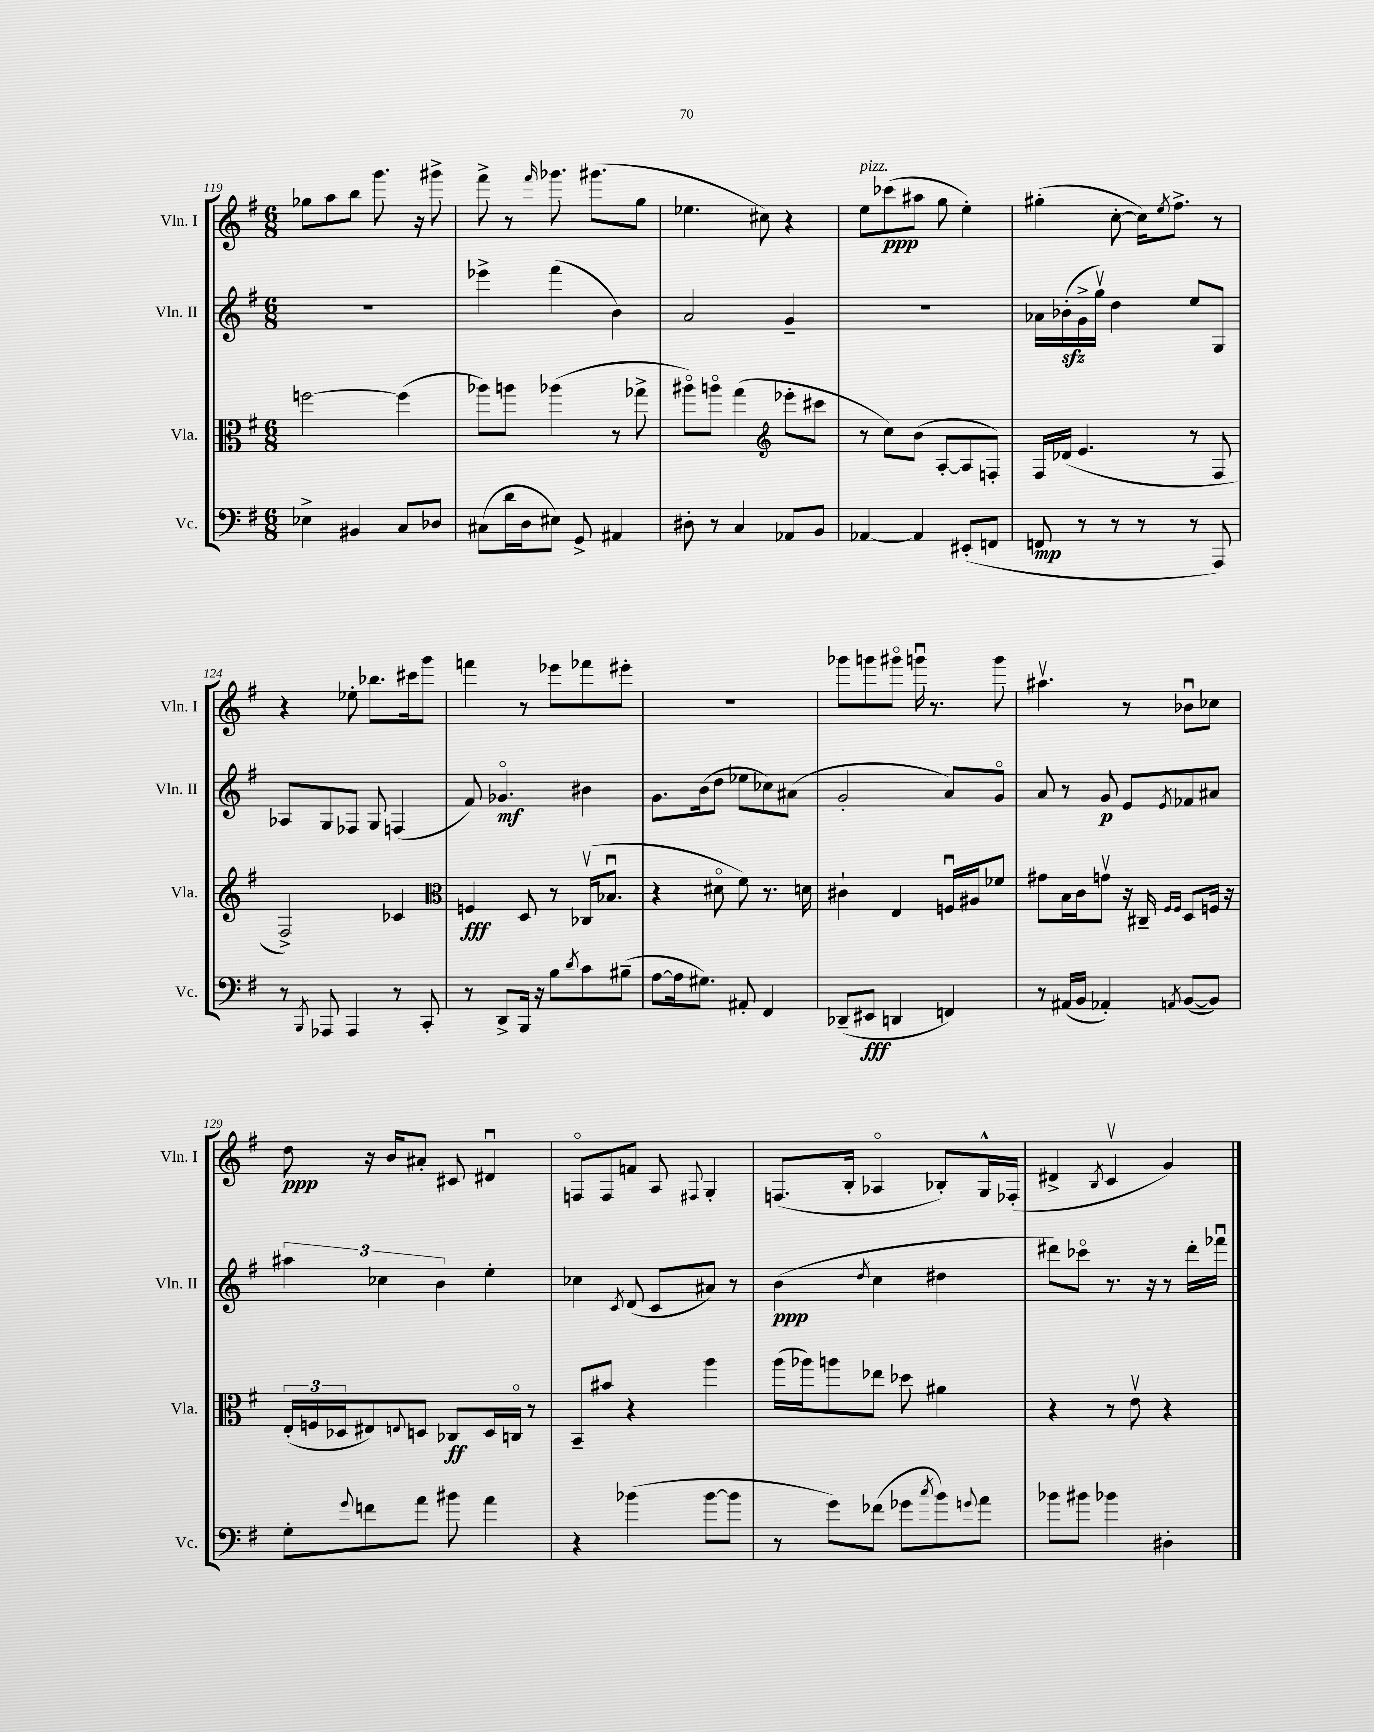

**kern	**dynam	**kern	**dynam	**kern	**dynam	**kern	**dynam
*part4	*part4	*part3	*part3	*part2	*part2	*part1	*part1
*staff4	*staff4	*staff3	*staff3	*staff2	*staff2	*staff1	*staff1
*I"Vc.	*	*I"Vla.	*	*I"Vln. II	*	*I"Vln. I	*
*I'Vc.	*	*I'Vla.	*	*I'Vln. II	*	*I'Vln. I	*
*clefF4	*	*clefC3	*	*clefG2	*	*clefG2	*
*k[f#]	*	*k[f#]	*	*k[f#]	*	*k[f#]	*
*M6/8	*	*M6/8	*	*M6/8	*	*M6/8	*
=119	=119	=119	=119	=119	=119	=119	=119
4E-X^\	.	[2ffn\	.	2.r	.	8gg-X\L	.
.	.	.	.	.	.	8aa\	.
4BB#X/	.	.	.	.	.	8bb\J	.
.	.	.	.	.	.	8.ggg\	.
8C/L	.	(4ff\]	.	.	.	.	.
.	.	.	.	.	.	16r	.
8D-X/J	.	.	.	.	.	8ggg#X^\	.
=120	=120	=120	=120	=120	=120	=120	=120
(8C#X\L	.	8aa-X\L)	.	4eee-X^\	.	8fff#^\	.
16d\L	.	8aan\J	.	.	.	8r	.
16D\J	.	.	.	.	.	.	.
.	.	.	.	.	.	16qqfff#/	.
8E#X\J)	.	(4aa-X\	.	(4fff#\	.	8.ggg-X\	.
8GG^/	.	.	.	.	.	.	.
.	.	.	.	.	.	(8.ggg#X\L	.
4AA#X/	.	8r	.	4b\)	.	.	.
.	.	8gg-X^\	.	.	.	8gg\J	.
=121	=121	=121	=121	=121	=121	=121	=121
8D#X'\	.	8aa#X\L)	.	2a/	.	4.ee-X\	.
8r	.	8aan\J	.	.	.	.	.
4C/	.	(4gg\	.	.	.	.	.
.	.	.	.	.	.	8cc#X\)	.
*	*	*clefG2	*	*	*	*	*
8AA-X/L	.	8eee-X'\L	.	4g~/	.	4r	.
8BB/J	.	8ccc#X\J	.	.	.	.	.
=122	=122	=122	=122	=122	=122	=122	=122
!	!	!	!	!	!	!LO:TX:a:i:t=pizz.	!
[4AA-X/	.	8r	.	2.r	.	8ee\L	.
.	.	8cc\L)	.	.	.	(8ccc-X\	ppp
4AA-/]	.	(8b\J	.	.	.	8aa#X\J	.
.	.	[8A'/L	.	.	.	8gg\	.
(8EE#X'/L	.	8A/]	.	.	.	4ee'\)	.
8FFn/J	.	8Fn'/J)	.	.	.	.	.
=123	=123	=123	=123	=123	=123	=123	=123
8FFn/	mp	16F#/LL	.	16a-X\LL	.	(4gg#X'\	.
.	.	(16d-X/JJ	.	(16b-Xzz'\	.	.	.
8r	.	4.e/	.	16g^\	.	.	.
.	.	.	.	16ggv\JJ)	.	.	.
8r	.	.	.	4dd\	.	[8cc'\	.
8r	.	.	.	.	.	16cc\KL])	.
.	.	.	.	.	.	8qee/	.
.	.	.	.	.	.	8.ff#^\J	.
8r	.	8r	.	8ee/L	.	.	.
8AAA/)	.	8F#/	.	8G/J	.	8r	.
!!LO:LB:g=z
=124	=124	=124	=124	=124	=124	=124	=124
8r	.	2F#^/)	.	8A-X/L	.	4r	.
8qBBB/	.	.	.	.	.	.	.
8AAA-X/	.	.	.	8G/	.	.	.
4AAA-/	.	.	.	8F-X/J	.	8ee-X'\	.
.	.	.	.	8G/	.	8.bb-X\L	.
8r	.	4c-X/	.	(4Fn/	.	.	.
.	.	.	.	.	.	16ccc#X\k	.
8CC'/	.	.	.	.	.	8ggg\J	.
=125	=125	=125	=125	=125	=125	=125	=125
*	*	*clefC3	*	*	*	*	*
8r	.	4Fn/	fff	8f#/)	.	4fffn\	.
8DD^/L	.	.	.	4.g-X/	mf	.	.
16BBB/Jk	.	8D/	.	.	.	8r	.
16r	.	.	.	.	.	.	.
8B\L	.	8r	.	.	.	8eee-X\L	.
8qd/	.	.	.	.	.	.	.
8c\	.	(16C-Xv/KL	.	4b#X\	.	8fff-X\	.
.	.	8.B-Xu/J	.	.	.	.	.
(8B#X~\J	.	.	.	.	.	8eee#X'\J	.
=126	=126	=126	=126	=126	=126	=126	=126
[8A\L	.	4r	.	8.g\L	.	2.r	.
16A\k]	.	.	.	.	.	.	.
8.G#X\J)	.	.	.	(16b\k	.	.	.
.	.	8d#X\	.	8dd\J	.	.	.
8AA#X'/	.	8f#\)	.	8ee-X\L	.	.	.
4FF#/	.	8.r	.	8cc-X\)	.	.	.
.	.	.	.	(8a#X\J	.	.	.
.	.	16dn\	.	.	.	.	.
=127	=127	=127	=127	=127	=127	=127	=127
(8DD-X~/L	.	4c#X`\	.	2g'/	.	8ggg-X\L	.
8EE#X/J	fff	.	.	.	.	8gggn\	.
4DDn/	.	4E/	.	.	.	8ggg#X\J	.
.	.	.	.	.	.	16gggnu\	.
.	.	.	.	.	.	8.r	.
4FFn/)	.	16Fnu/LL	.	8a/L)	.	.	.
.	.	16A#X/J	.	.	.	.	.
.	.	8f-X/J	.	8g/J	.	8ggg\	.
=128	=128	=128	=128	=128	=128	=128	=128
8r	.	8g#X\L	.	8a/	.	4.aa#Xv\	.
(16AA#X/LL	.	16B\L	.	8r	.	.	.
16BB/JJ	.	16c\J	.	.	.	.	.
4AA-X'/)	.	8gnv\J	.	8g/	p	.	.
.	.	16r	.	8e/L	.	8r	.
.	.	16C#X~/	.	.	.	.	.
.	.	16qqF#/LL	.	.	.	.	.
8qAAn/	.	16qqF#/JJ	.	8qe/	.	.	.
([8BB/L	.	8D/L	.	8f-X/	.	8b-Xu\L	.
8BB/J])	.	16Fn/Jk	.	8a#X/J	.	8cc-X\J	.
.	.	16r	.	.	.	.	.
!!LO:LB:g=z
=129	=129	=129	=129	=129	=129	=129	=129
8G'\L	.	(24E'/LL	.	6aa#X\	.	8dd\	ppp
.	.	24Fn/	.	.	.	.	.
.	.	24D-X/J	.	.	.	.	.
8qqg/	.	.	.	.	.	.	.
8fn\	.	8E#X/)	.	.	.	16r	.
.	.	.	.	6cc-X\	.	.	.
.	.	.	.	.	.	16b/KL	.
.	.	8qqEn/	.	.	.	.	.
8a\J	.	8Dn/J	.	.	.	8a#X'/J	.
.	.	.	.	6b\	.	.	.
8b#X\	.	8C-X/L	ff	.	.	8c#X/	.
4a\	.	16D/L	.	4ee'\	.	4d#Xu/	.
.	.	16Cn/JJ	.	.	.	.	.
.	.	8r	.	.	.	.	.
=130	=130	=130	=130	=130	=130	=130	=130
4r	.	8BB~/L	.	4cc-X\	.	8Fn/L	.
.	.	8b#X/J	.	.	.	8F/	.
.	.	.	.	8qc/	.	.	.
(4b-X\	.	4r	.	(8d/	.	8fn/J	.
.	.	.	.	8c/L	.	8A/	.
.	.	.	.	.	.	8qqF#X/	.
[8b-\L	.	4aa\	.	8a#X/J)	.	4G'/	.
8b-\J]	.	.	.	8r	.	.	.
=131	=131	=131	=131	=131	=131	=131	=131
8r	.	(16aa\LL	.	(4b\	ppp	(8.Fn/L	.
.	.	16aa-X\J)	.	.	.	.	.
8g\L)	.	8aan\	.	.	.	.	.
.	.	.	.	.	.	16B'/Jk	.
.	.	.	.	8qdd/	.	.	.
(8f-X\J	.	8ee-X\J	.	4cc\	.	4A-X/	.
8g-X\L	.	8dd-X\	.	.	.	.	.
8qcc/	.	.	.	.	.	.	.
8b\)	.	4a#X\	.	4dd#X\	.	8B-X'/L)	.
8qqgn/	.	.	.	.	.	.	.
8a\J	.	.	.	.	.	16G^^/L	.
.	.	.	.	.	.	(16F-X'/JJ	.
=132	=132	=132	=132	=132	=132	=132	=132
8b-X\L	.	4r	.	8ddd#X\L)	.	4d#X^/	.
8b#X\J	.	.	.	8ccc-X\J	.	.	.
.	.	.	.	.	.	8qB/	.
4b-X\	.	8r	.	8.r	.	4cv/	.
.	.	8ev\	.	.	.	.	.
.	.	.	.	16r	.	.	.
4D#X'\	.	4r	.	8r	.	4g/)	.
.	.	.	.	16ddd#'\LL	.	.	.
.	.	.	.	16fff-Xu\JJ	.	.	.
==	==	==	==	==	==	==	==
*-	*-	*-	*-	*-	*-	*-	*-
